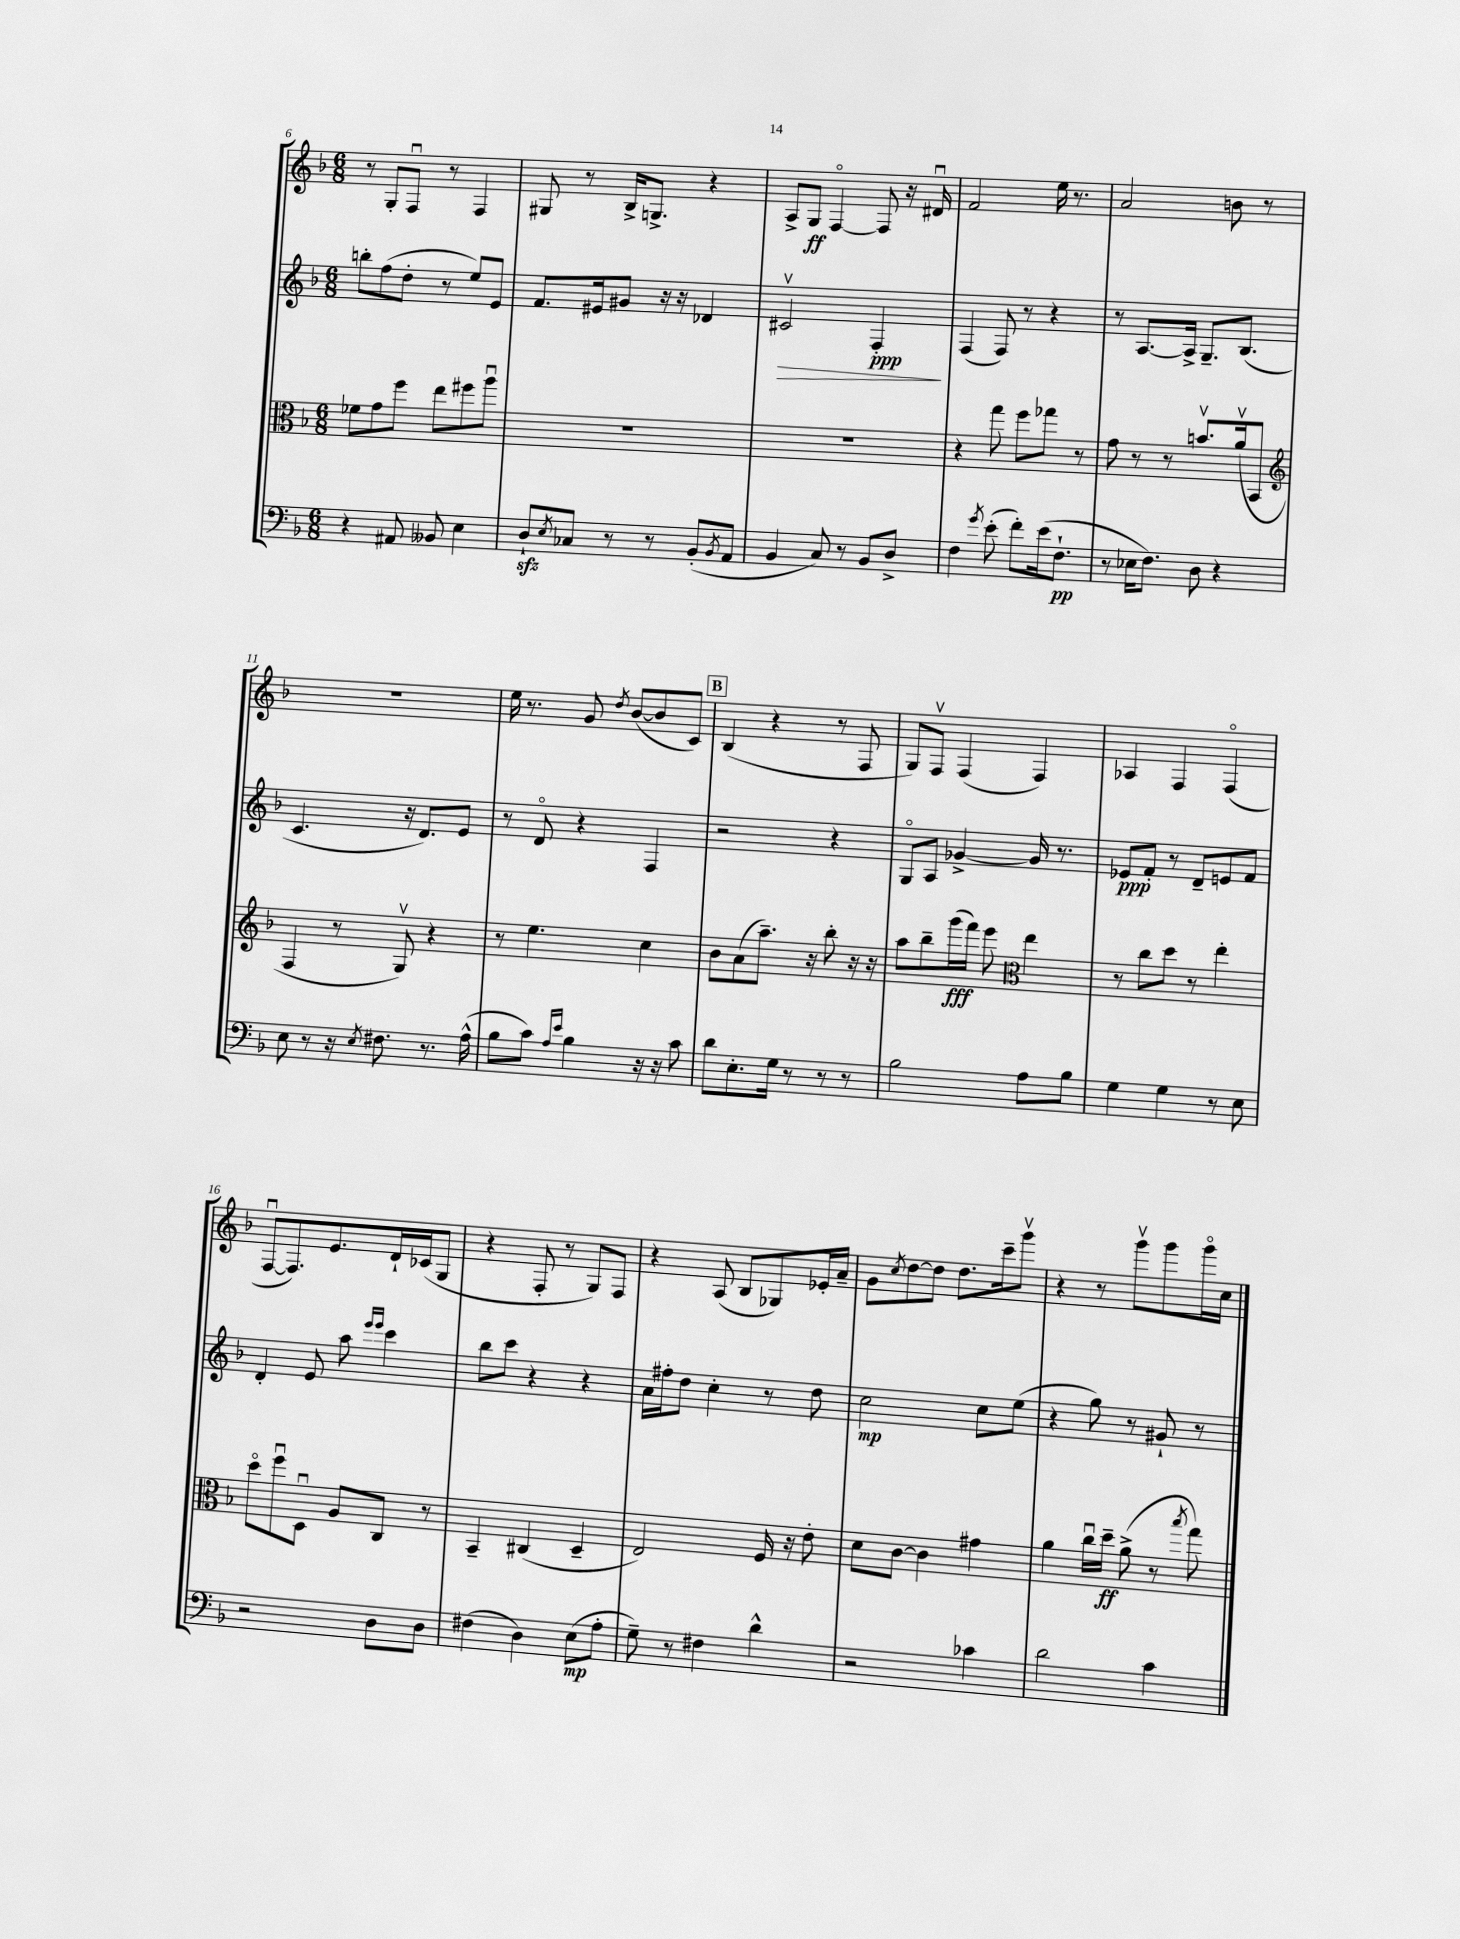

**kern	**kern	**kern	**kern
*staff4	*staff3	*staff2	*staff1
*clefF4	*clefC3	*clefG2	*clefG2
*k[b-]	*k[b-]	*k[b-]	*k[b-]
*M6/8	*M6/8	*M6/8	*M6/8
4r	8f-	8bb'	8r
.	8g	(8ff	8G'
8AA#	8ff	8dd'	8Fu
8BB--	8ee	8r	8r
4E	8ff#	8ee)	4F
.	8aau	8e	.
=	=	=	=
8D`	2.r	8.f	8G#
8qE	.	.	.
8C-	.	.	8r
.	.	16e#	.
8r	.	8g#	16B-^
.	.	.	8.G^
8r	.	16r	.
.	.	16r	.
(8BB-'	.	4d-	4r
8qBB-	.	.	.
8AA	.	.	.
=	=	=	=
4BB-	2.r	2c#v	8A^
.	.	.	8G
8C)	.	.	[4Fo
8r	.	.	.
8BB-	.	4F'	8F]
8D^	.	.	16r
.	.	.	16d#u
=	=	=	=
4F	4r	(4F	2f
8qg	.	.	.
(8e'	8gg	8F)	.
8f')	8ff	8r	.
(16e	8gg-	4r	16ee
8.F`	.	.	8.r
.	8r	.	.
=	=	=	=
8r	8g	8r	2a
16E-	8r	[8.A	.
8.F)	.	.	.
.	8r	.	.
.	.	16A^]	.
8D	8.bv	8.G~	.
4r	.	.	8b
.	(16av	(8.B-	.
.	8BB-	.	8r
=	=	=	=
*	*clefG2	*	*
8E	4F	4.c	2.r
8r	.	.	.
16r	8r	.	.
8qE	.	.	.
8.F#	.	.	.
.	8Gv)	16r	.
.	.	8.d)	.
8.r	4r	.	.
.	.	8e	.
(16A^^	.	.	.
=	=	=	=
8B-	8r	8r	16ee
.	.	.	8.r
8c)	4.ee	8do	.
16qqA	.	.	.
16qqe	.	.	.
4B-	.	4r	8g
.	.	.	8qdd
.	.	.	([8b-
16r	4cc	4F	8b-]
16r	.	.	.
8c	.	.	8c)
=	=	=	=
8d	8b-	2r	(4B-
8.E'	(8a	.	.
.	8.aa~)	.	4r
16G	.	.	.
8r	.	.	.
.	16r	.	.
8r	8bb-'	4r	8r
8r	16r	.	8F
.	16r	.	.
=	=	=	=
2B-	8aa	8Go	8G)
.	8bb-~	8A	8Fv
.	(16ggg	[4g-^	(4F
.	16fff)	.	.
.	8eee	.	.
*	*clefC3	*	*
8A	4ee	16g-]	4F)
.	.	8.r	.
8B-	.	.	.
=	=	=	=
4G	8r	8e-	4A-
.	8cc	8f'	.
4G	8dd	8r	4F
.	8r	8d~	.
8r	4ee'	8e	(4Fo
8E	.	8f	.
=	=	=	=
2r	8ddo	4d'	[8Fu
.	8ffu	.	8.F])
.	8Du	8e	.
.	.	.	8.e
.	8A	8aa	.
.	.	16qqeee	.
.	.	16qqeee	.
8D	8C	4ccc	16d`
.	.	.	(16c-
8D	8r	.	8G
=	=	=	=
(4F#	4BB-~	8bb-	4r
.	.	8ccc	.
4D)	(4C#	4r	8F'
.	.	.	8r
(8E	4D~	4r	8G)
8A'	.	.	8F
=	=	=	=
8G~)	2E)	16a	4r
.	.	16ff#'	.
8r	.	8dd	.
4F#	.	4cc'	(8A
.	.	.	8B-
4d^^	16F	8r	8G-)
.	16r	.	.
.	8e'	8dd	16e-'
.	.	.	16a~
=	=	=	=
2r	8d	2cc	8g
.	.	.	8qcc
.	[8c	.	[8dd
.	4c]	.	8dd]
.	.	.	8.dd
4c-	4g#	8cc	.
.	.	.	16ccc~
.	.	(8ee	8gggv
=	=	=	=
2d	4a	4r	4r
.	16ccu	8gg)	8r
.	16dd~	.	.
.	(8a^	8r	8gggv
4c	8r	8g#`	8ggg
.	8qbb-	.	.
.	8gg)	8r	16gggo
.	.	.	16cc
==	==	==	==
*-	*-	*-	*-
